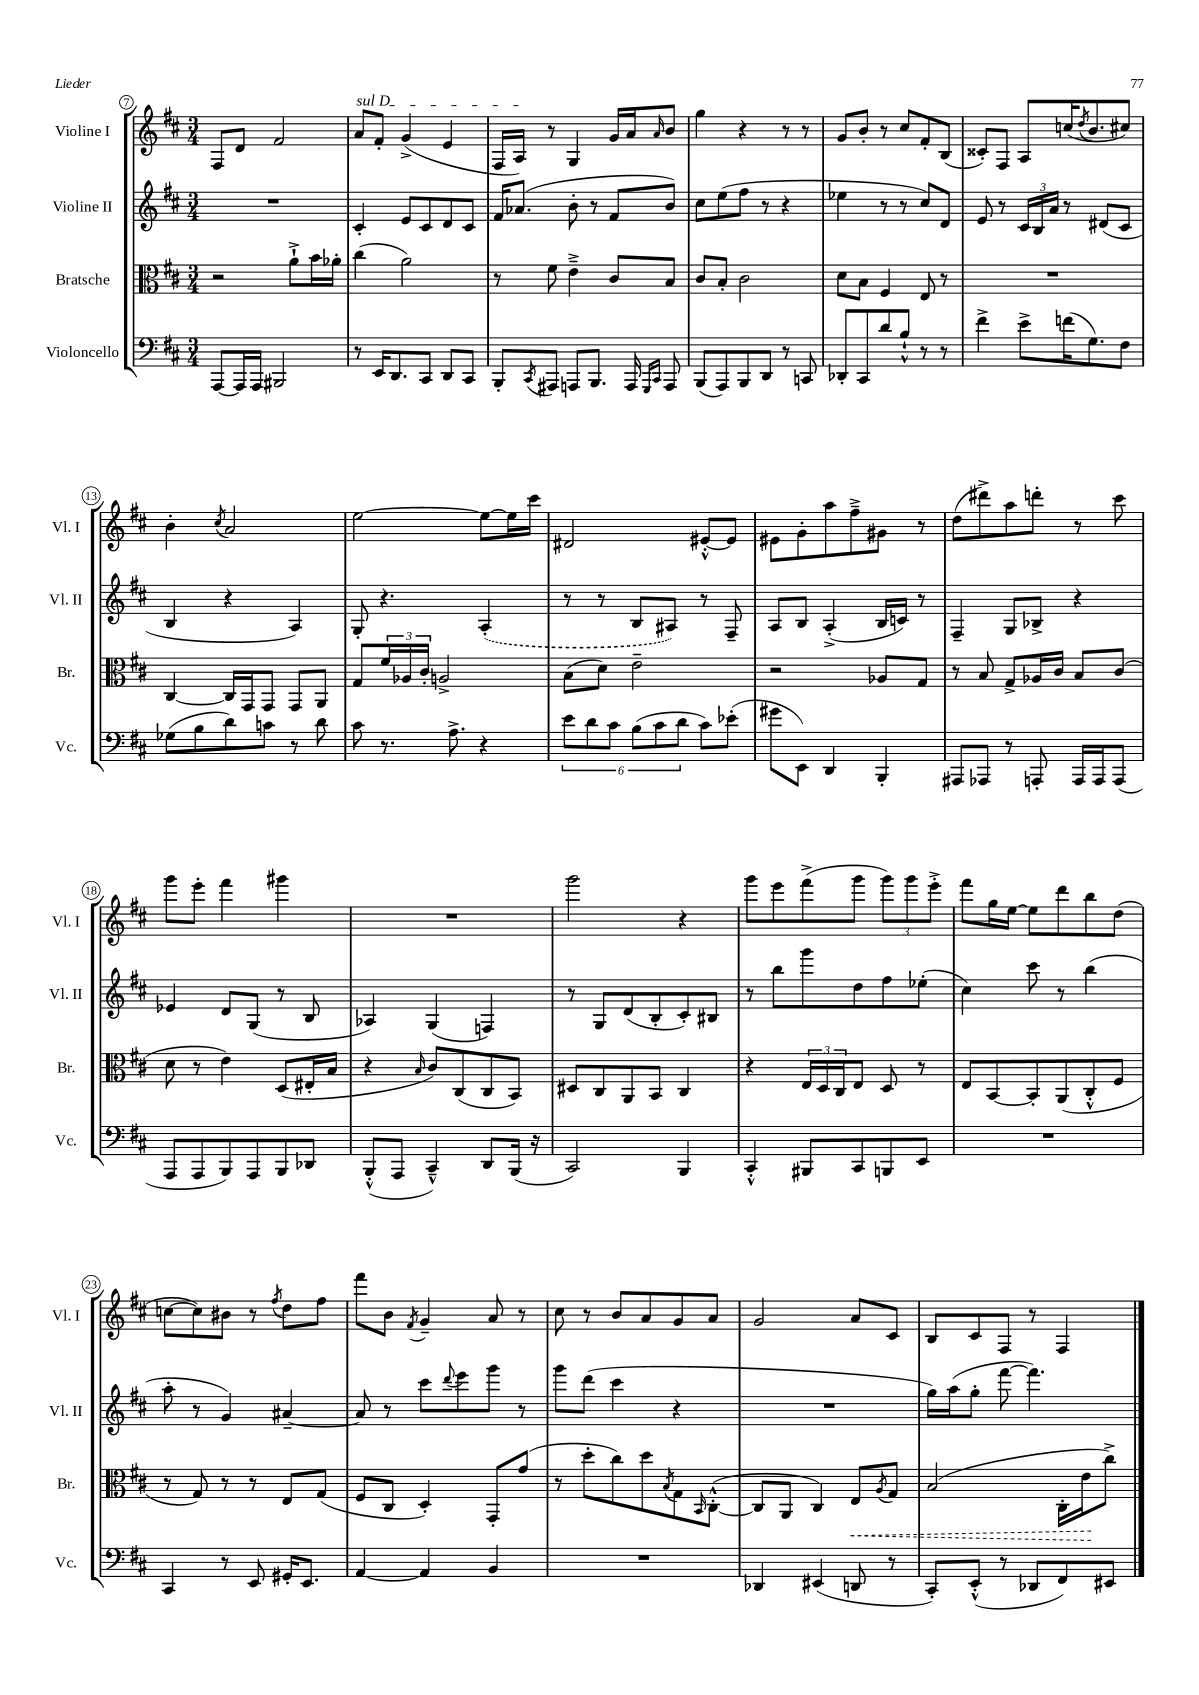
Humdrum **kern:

**kern	**kern	**dynam	**kern	**kern
*part4	*part3	*part3	*part2	*part1
*staff4	*staff3	*staff3	*staff2	*staff1
*I"Violoncello	*I"Bratsche	*	*I"Violine II	*I"Violine I
*I'Vc.	*I'Br.	*	*I'Vl. II	*I'Vl. I
*clefF4	*clefC3	*	*clefG2	*clefG2
*k[f#c#]	*k[f#c#]	*	*k[f#c#]	*k[f#c#]
*M3/4	*M3/4	*	*M3/4	*M3/4
=7	=7	=7	=7	=7
[8AAA/L	2r	.	2.r	8F#/L
16AAA/L]	.	.	.	8d/J
16AAA/JJ	.	.	.	.
2BBB#X/	.	.	.	2f#/
.	8a`^\L	.	.	.
.	16b\L	.	.	.
.	16a-X'\JJ	.	.	.
=8	=8	=8	=8	=8
!	!	!	!	!LO:TX:a:i:t=sul D
8r	(4cc#\	.	4c#'/	8a/L
16EE/KL	.	.	.	8f#'/J
8.DD/	.	.	.	.
.	2a\)	.	8e/L	(4g^/
8CC#/J	.	.	8c#/	.
8DD/L	.	.	8d/	4e/
8CC#/J	.	.	8c#/J	.
=9	=9	=9	=9	=9
8BBB'/L	8r	.	16f#/KL	16F#/LL
.	.	.	(8.a-X/J	16A/JJ)
8qCC#/	.	.	.	.
8AAA#X/J	8f#\	.	.	8r
8AAAn/L	4e~^\	.	8b'\	4G/
8.BBB/J	.	.	8r	.
.	8c#/L	.	8f#/L	16g/LL
16AAA/	.	.	.	16a/J
16qqGGG/LL	.	.	.	.
16qqCC#/JJ	.	.	.	16qqa/
8AAA/	8B/J	.	8b/J)	8b/J
=10	=10	=10	=10	=10
(8BBB/L	8c#/L	.	8cc#\L	4gg\
8AAA/)	8B'/J	.	(8ee\	.
8BBB/	2c#\	.	8ff#\J	4r
8DD/J	.	.	8r	.
8r	.	.	4r	8r
8CCn/	.	.	.	8r
=11	=11	=11	=11	=11
8DD-X'/L	8d\L	.	4ee-X\	8g/L
8CC#/	8B\J	.	.	8b'/J
8d/	4F#/	.	8r	8r
8B`^^/J	.	.	8r	8cc#/L
8r	8E/	.	8cc#/L)	8f#'/
8r	8r	.	8d/J	(8B/J
=12	=12	=12	=12	=12
4f#^\	2.r	.	8e/	8c##X'/L)
.	.	.	8r	8F#/J
8e^\L	.	.	24c#/LL	8A/L
.	.	.	24B/	.
.	.	.	24a/JJ	.
(16fn\K	.	.	8r	(16ccn/K
.	.	.	.	8qdd/
8.G\)	.	.	.	8.b/
.	.	.	(8d#X/L	.
8F#\J	.	.	8c#/J	8cc#X/J)
!!LO:LB:g=z
=13	=13	=13	=13	=13
(8G-X\L	[4C#/	.	4B/	4b'\
8B\	.	.	.	.
.	.	.	.	8qcc#/
8d\)	16C#/LL]	.	4r	2a/
.	16GG/J	.	.	.
8cn\J	8GG/J	.	.	.
8r	8GG/L	.	4A/)	.
8d\	8AA/J	.	.	.
=14	=14	=14	=14	=14
8c#\	8G/L	.	8G'/	[2ee\
8.r	24f#/L	.	4.r	.
.	24A-X/	.	.	.
.	24c#'/JJ	.	.	.
.	2An^/	.	.	.
8.A^\	.	.	.	.
4r	.	.	(4A'/	8ee\L_
.	.	.	.	16ee\L]
.	.	.	.	16ccc#\JJ
=15	=15	=15	=15	=15
12e\L	(8B\L	.	8r	2d#X/
12d\	.	.	.	.
.	8d\J)	.	8r	.
12c#\J	.	.	.	.
(12B\L	2e~\	.	8B/L	.
12c#\	.	.	.	.
.	.	.	8A#X/J)	.
12d\J	.	.	.	.
8c#\L)	.	.	8r	[8e#X'^^/L
(8e-X'\J	.	.	8F#~/	8e#/J]
=16	=16	=16	=16	=16
8g#X\L	2r	.	8A/L	8e#X\L
8EE\J)	.	.	8B/J	8g'\
4DD/	.	.	(4A'^/	8aa\
.	.	.	.	8ff#~^\
4BBB'/	8A-X/L	.	16B/LL	8g#X\J
.	.	.	16cn/JJ)	.
.	8G/J	.	8r	8r
=17	=17	=17	=17	=17
8AAA#X/L	8r	.	4F#~/	(8dd\L
8AAA-X/J	8B/	.	.	8ddd#X^\)
8r	8G^/L	.	8G/L	8aa\
8AAAn'/	16A-X/L	.	8B-X^/J	8dddn'\J
.	16c#/JJ	.	.	.
16AAA/LL	8B/L	.	4r	8r
16AAA/J	.	.	.	.
(8AAA/J	(8c#/J	.	.	8ccc#\
!!LO:LB:g=z
=18	=18	=18	=18	=18
8AAA/L	8d\	.	4e-X/	8ggg\L
8AAA/	8r	.	.	8eee'\J
8BBB/)	4e\)	.	8d/L	4fff#\
8AAA/	.	.	(8G/J	.
8BBB/	(8D/L	.	8r	4ggg#X\
8DD-X/J	16E#X'/L	.	8B/	.
.	16B/JJ	.	.	.
=19	=19	=19	=19	=19
(8BBB'^^/L	4r	.	4A-X/)	2.r
8AAA/J	.	.	.	.
.	16qqB/	.	.	.
4CC#~^^/)	8c#/L)	.	(4G/	.
.	(8C#/	.	.	.
8DD/L	8C#/	.	4Fn/)	.
(16BBB/Jk	8BB/J)	.	.	.
16r	.	.	.	.
=20	=20	=20	=20	=20
2CC#/)	8D#X/L	.	8r	2ggg\
.	8C#/	.	8G/L	.
.	8AA/	.	(8d/	.
.	8BB/J	.	8B'/	.
4BBB/	4C#/	.	8c#'/)	4r
.	.	.	8B#X/J	.
=21	=21	=21	=21	=21
4CC#'^^/	4r	.	8r	8ggg\L
.	.	.	8bb\L	8eee\
8BBB#X/L	24E/LL	.	8ggg\	(8fff#^\
.	24D/	.	.	.
.	24C#/J	.	.	.
8CC#/	8E/J	.	8dd\	8ggg\J
8BBBn/	8D/	.	8ff#\	12ggg\L)
.	.	.	.	12ggg\
8EE/J	8r	.	(8ee-X'\J	.
.	.	.	.	12eee'^\J
=22	=22	=22	=22	=22
2.r	8E/L	.	4cc#\)	8fff#\L
.	[8BB/	.	.	16gg\L
.	.	.	.	[16ee\JJ
.	8BB'/]	.	8ccc#\	8ee\L]
.	(8AA/	.	8r	8ddd\
.	8C#'^^/	.	(4bb\	8bb\
.	8F#/J	.	.	(8dd\J
!!LO:LB:g=z
=23	=23	=23	=23	=23
4CC#/	8r	.	8aa'\	[8ccn\L
.	8G/)	.	8r	8cc\])
8r	8r	.	4g/)	8b#X\J
8EE/	8r	.	.	8r
.	.	.	.	8qff#/
16GG#X'/KL	8E/L	.	[4a#X~/	8dd\L
8.EE/J	.	.	.	.
.	(8G/J	.	.	8ff#\J
=24	=24	=24	=24	=24
[4AA/	8F#/L	.	8a#/]	8fff#\L
.	8C#/J	.	8r	8b\J
.	.	.	.	8qf#/
4AA/]	4D'/)	.	8ccc#\L	4g~/
.	.	.	8qqddd/	.
.	.	.	8eee\	.
4BB/	8GG'/L	.	8ggg\J	8a/
.	(8g/J	.	8r	8r
=25	=25	=25	=25	=25
2.r	8r	.	8ggg\L	8cc#\
.	8dd'\L	.	(8ddd\J	8r
.	8cc#\)	.	4ccc#\	8b/L
.	8dd\	.	.	8a/
.	8qB/	.	.	.
.	8G\	.	4r	8g/
.	16qqBB/	.	.	.
.	([8C#'^^\J	.	.	8a/J
=26	=26	=26	=26	=26
4DD-X/	8C#/L]	.	2.r	2g/
.	8AA/J	.	.	.
(4EE#X/	4C#/)	.	.	.
!	!	!LO:HP:b	!	!
8DDn/	8E/L	<	.	8a/L
.	8qA/	.	.	.
8r	8G/J	.	.	8c#/J
=27	=27	=27	=27	=27
8CC#'/L)	(2B/	.	16gg\LL)	8B/L
.	.	.	(16aa\J	.
(8EE'^^/J	.	.	8gg'\J	8c#/
8r	.	.	[8fff#\	8F#/J
8DD-X/L	.	.	4.fff#\])	8r
8FF#/)	16C#'\LL	.	.	4F#/
.	16e\J	.	.	.
8EE#X/J	8cc#^\J)	[	.	.
==	==	==	==	==
*-	*-	*-	*-	*-
